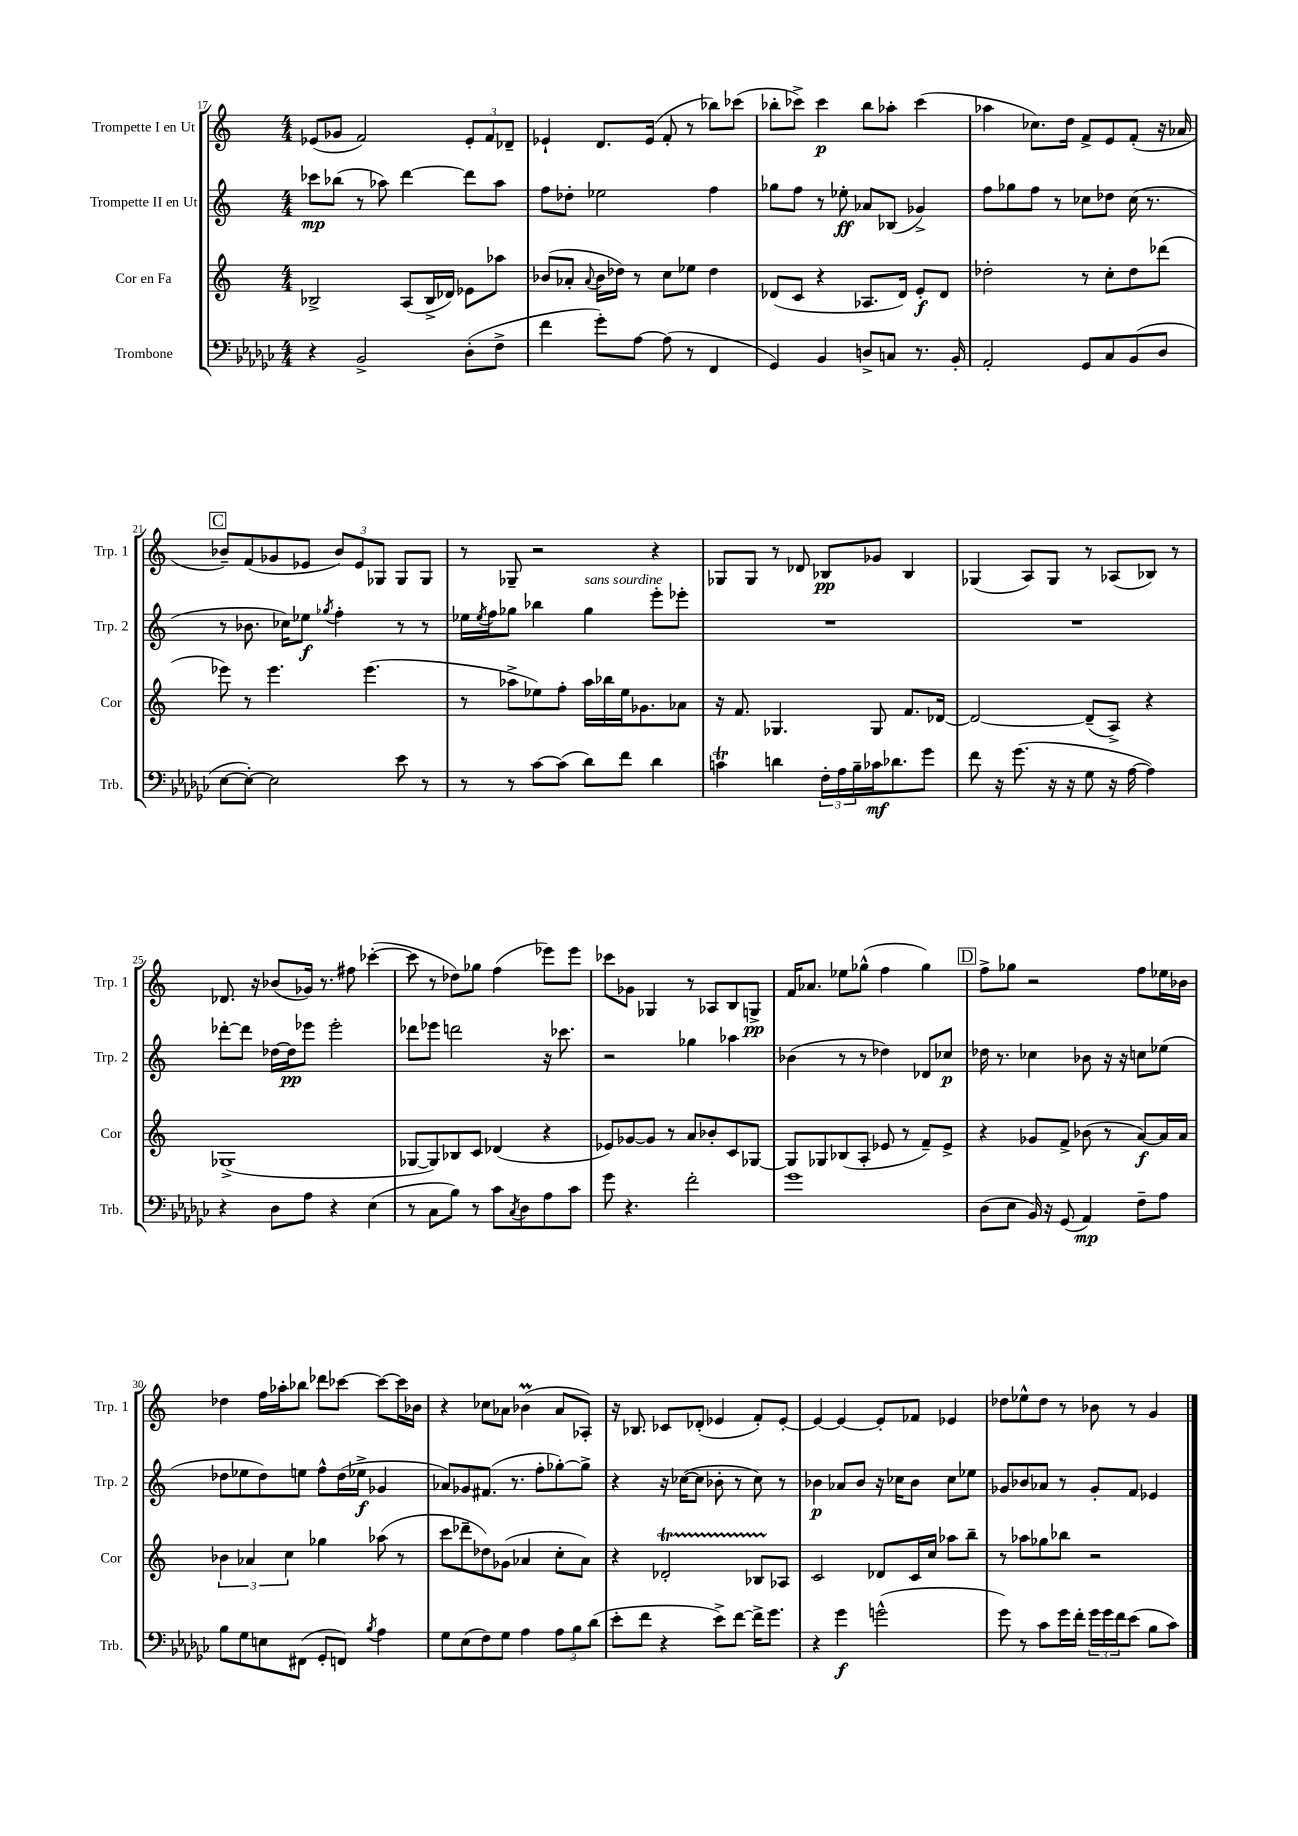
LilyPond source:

<<
\new StaffGroup <<
\new Staff = "s0" \with { instrumentName = "Trompette I en Ut" shortInstrumentName = "Trp. 1" } {
    \clef treble \key c \major \numericTimeSignature \time 4/4
    ees'8( ges'8 f'2) \tuplet 3/2 { ees'8-. f'8 des'8-- } |
    ees'4-! d'8. ees'16( f'8-. r8 bes''8) ces'''8( |
    bes''8-. ces'''8->) ces'''4\p bes''8 aes''8-. ces'''4( |
    aes''4 ces''8.) d''16 f'8-> e'8 f'8-.( r16 aes'16 |
    \mark \markup { \box "C" } bes'8--) f'8( ges'8 ees'8 \tuplet 3/2 { bes'8) ees'8 ges8 } ges8 ges8 |
    r8 ges8-- r2 r4 |
    ges8 ges8 r8 des'8 bes8\pp ges'8 bes4 |
    ges4( a8) ges8 r8 aes8( bes8) r8 |
    des'8. r16 bes'8( ges'16) r8. fis''8 ces'''4~-.( |
    ces'''8 r8 des''8) ges''8 f''4( ees'''8) ees'''8 |
    ces'''8 ges'8 ges4 r8 aes8 b8 g8->\pp |
    f'16 aes'8. ees''8 ges''8-^( f''4 ges''4) |
    \mark \markup { \box "D" } f''8-> ges''8 r2 f''8 ees''16 bes'16 |
    des''4 f''16 aes''16-. bes''8 des'''8 ces'''8~ ces'''8~ ces'''16 bes'16 |
    r4 ces''8 aes'8 bes'4\prall( aes'8 aes8-.) |
    r16 bes8. ces'8 des'8-.( ees'4 f'8-.) ees'8~-. |
    ees'4~ ees'4~ ees'8-. fes'8 ees'4 |
    des''8 ees''8-^ des''8 r8 bes'8 r8 g'4 \bar "|." |
}
\new Staff = "s1" \with { instrumentName = "Trompette II en Ut" shortInstrumentName = "Trp. 2" } {
    \clef treble \key c \major \numericTimeSignature \time 4/4
    ces'''8\mp bes''8( r8 aes''8) d'''4~ d'''8 aes''8 |
    f''8 des''8-. ees''2 f''4 |
    ges''8 f''8 r8 ees''8-.\ff aes'8 bes8( ges'4->) |
    f''8 ges''8 f''8 r8 ces''8 des''8 ces''16( r8. |
    \mark \markup { \box "C" } r8 bes'8. ces''16) ees''8\f \acciaccatura { ges''8 } f''4-. r8 r8 |
    ees''16 \acciaccatura { ees''8 } f''16 ges''8 bes''4 ges''4^\markup { \italic "sans sourdine" } e'''8-. ees'''8-. |
    R1 |
    R1 |
    des'''8~-. des'''8 des''16~ des''16\pp ees'''8 ees'''2-. |
    des'''8 ees'''8 d'''2 r16 ces'''8. |
    r2 ges''4 aes''4 |
    bes'4( r8 r8 des''4) des'8 ces''8\p |
    \mark \markup { \box "D" } des''16 r8. ces''4 bes'8 r16 r16 c''8 ees''8( |
    des''8 ees''8 des''8) e''8 f''8-^ des''16( ees''16->\f ges'4 |
    aes'8) ges'8 fis'8.( r8. f''8-. ges''8~-.) ges''8-> |
    r4 r16 ces''16~( ces''8 bes'8-. r8 ces''8) r8 |
    bes'4\p aes'8 bes'8 r16 ces''16 bes'8 ces''8 ees''8 |
    ges'8 bes'8 aes'8 r8 ges'8-. f'8 ees'4 \bar "|." |
}
\new Staff = "s2" \with { instrumentName = "Cor en Fa" shortInstrumentName = "Cor" } {
    \clef treble \key c \major \numericTimeSignature \time 4/4
    bes2-> a8( bes16-> des'16) ees'8 aes''8 |
    bes'8( aes'8-. \appoggiatura { aes'8 } bes'16 des''16) r8 c''8 ees''8 des''4 |
    des'8( c'8 r4 aes8. des'16) e'8-.\f des'8 |
    des''2-. r8 c''8-. des''8 des'''8( |
    \mark \markup { \box "C" } ees'''8) r8 ees'''4. ees'''4.( |
    r8 aes''8-> ees''8) f''8-. aes''16 bes''16 ees''16 ges'8. aes'8 |
    r16 f'8. ges4. ges8 f'8. des'16~ |
    des'2~ des'8--( a8->) r4 |
    ges1->( |
    ges8~ ges8) bes8 c'8 des'4( r4 |
    ees'8) ges'8~ ges'8 r8 a'8 bes'8-. c'8 ges8~ |
    ges8 ges8 bes8( a8-. ees'8 r8 f'8--) ees'8-> |
    \mark \markup { \box "D" } r4 ges'8 f'8-> bes'8( r8 a'8~\f) a'16 a'16 |
    \tuplet 3/2 { bes'4 aes'4 c''4 } ges''4 aes''8( r8 |
    c'''8 des'''8-- des''8) ges'8( aes'4 c''8-. aes'8) |
    r4 des'2-.\startTrillSpan bes8 aes8\stopTrillSpan |
    c'2 des'8 c'16 c''16 aes''8 b''8-- |
    r8 aes''8 ges''8 bes''8 r2 \bar "|." |
}
\new Staff = "s3" \with { instrumentName = "Trombone" shortInstrumentName = "Trb." } {
    \clef bass \key ges \major \numericTimeSignature \time 4/4
    r4 bes,2-> des8-.( f8-> |
    f'4 ges'8-.) aes8~ aes8( r8 f,4 |
    ges,4) bes,4 d8-> c8 r8. bes,16-. |
    aes,2-. ges,8 ces8 bes,8( des8 |
    \mark \markup { \box "C" } ees8~ ees8~-.) ees2 ees'8 r8 |
    r8 r8 ces'8~ ces'8( des'8) f'8 des'4 |
    c'4\trill d'4 \tuplet 3/2 { f16-. aes16 bes16-- } ces'16\mf des'8. ges'8 |
    f'8 r16 ges'8.( r16 r16 ges8 r16 aes16~ aes4) |
    r4 des8 aes8 r4 ees4( |
    r8 ces8 bes8) r8 ces'8 \acciaccatura { ces8 } des8 aes8 ces'8 |
    ges'8 r4. f'2-. |
    ges'1 |
    \mark \markup { \box "D" } des8( ees8 bes,16) r16 ges,8( aes,4\mp) f8-- aes8 |
    bes8 ges8 e8 fis,8( ges,8-. f,8) \acciaccatura { bes8 } aes4 |
    ges8 ees8( f8) ges8 aes4 \tuplet 3/2 { aes8 bes8 des'8( } |
    ees'8-. f'8 r4 ees'8->) f'8~ f'16-> ges'8. |
    r4 ges'4\f g'2-^( |
    ges'8) r8 ces'8 ges'16 f'16-. \tuplet 3/2 { ges'16 ges'16 f'16 } ees'8( bes8 ces'8) \bar "|." |
}
>>
>>
\layout { \context { \Score currentBarNumber = #17 } }
